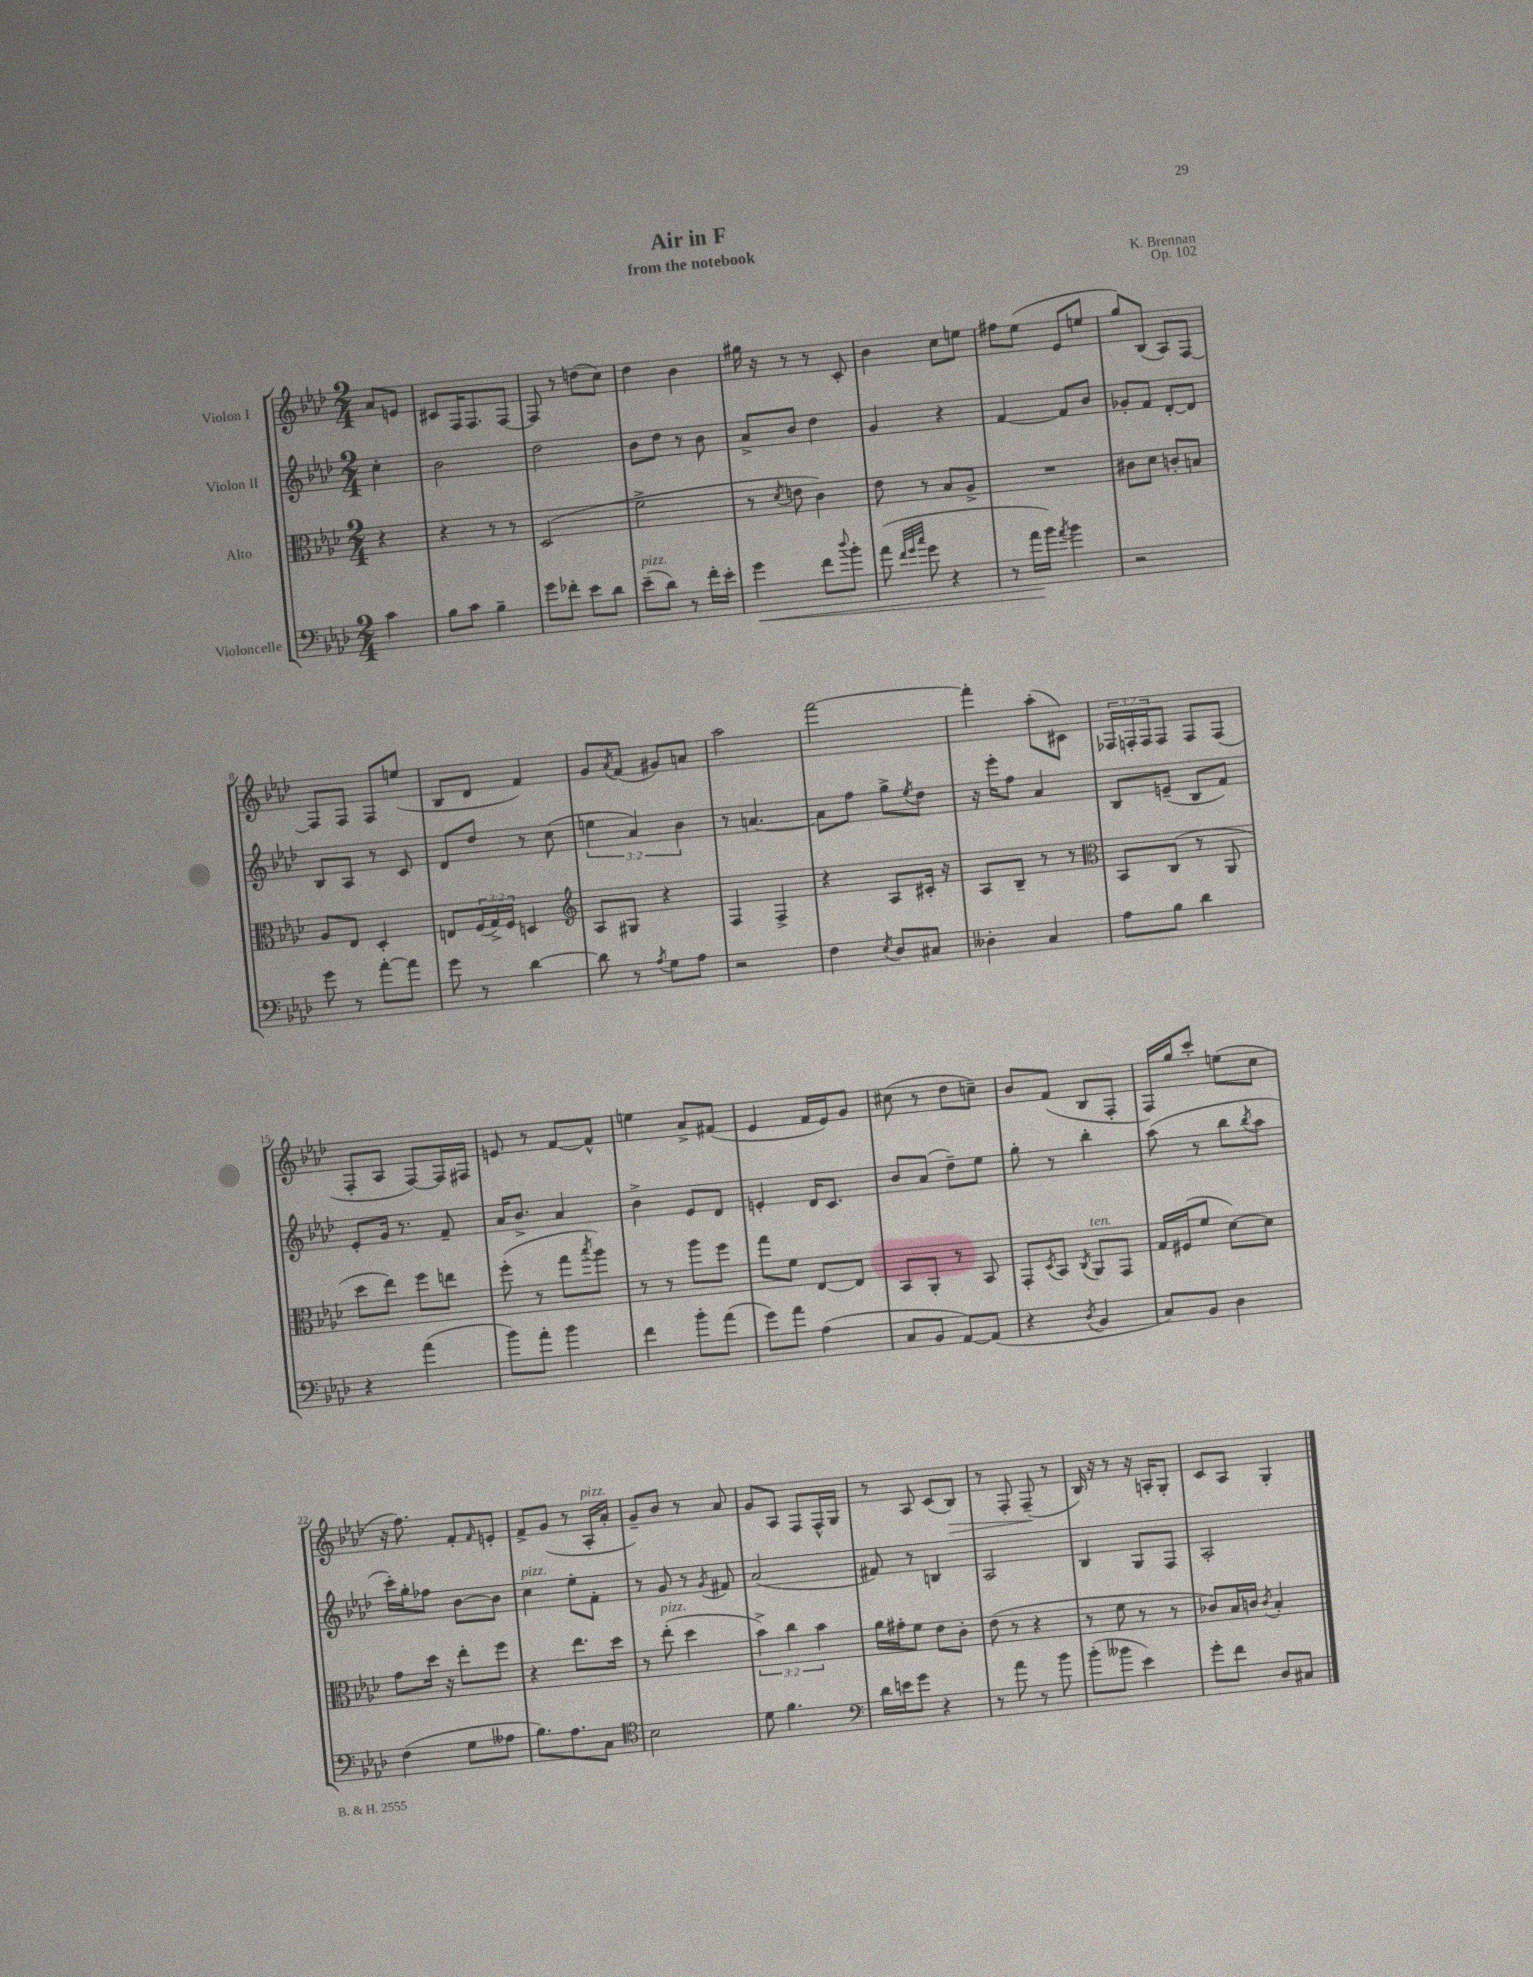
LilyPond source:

\header { title = "Air in F" composer = "K. Brennan" subtitle = "from the notebook" opus = "Op. 102" }
<<
\new StaffGroup <<
\new Staff = "s0" \with { instrumentName = "Violon I" } {
    \clef treble \key aes \major \numericTimeSignature \time 2/4 \override Staff.TupletNumber.text = #tuplet-number::calc-fraction-text \partial 4
    aes'8 e'8 |
    cis'8 f16 f8. f8~ |
    f8 r8 d''8( c''8) |
    des''4 bes'4 |
    gis''16 r16 r8 r8 c'8-. |
    bes'4 c''8 e''8 |
    fis''8 ees''8( ees'8 e''8 |
    g''8) bes8( aes8) f8~ |
    f8 f8 f8 e''8( |
    bes8 des'8 f'4) |
    g'8 \acciaccatura { aes'8 } f'8( gis'8) a'8 |
    aes''2 |
    f'''2~ |
    f'''4-. aes''8-.( cis'8) |
    \tuplet 3/2 { fes16 f16-. f16 } f8 f8 f8( |
    f8-. aes8 f8~) f16 fis16 |
    e'8 r8 f'8~ f'8-^ |
    e''4 aes'8-> fis'8( |
    ees'4 f'16 ees'16) g'8 |
    cis''8( r8 des''8 c''8--) |
    bes'8 f'8( bes8 f8-. |
    f16) g''16 c'''8-. e''8( c''8 |
    r16 f''8.) f'8-. \grace { f'16 } e'8-. |
    f'8-> g'8( r8 aes16-.^\markup { \italic "pizz." } aes'16-. |
    g'8--) bes'8 r8 aes'8 |
    g'8 aes8 f8 f16-^ g16 |
    r8 aes8 c'8( bes8\>) |
    r8 f8-. f8--\!( r8 |
    bes16) r16 r8 r16 a16-. g8-. |
    c'8 aes8 g4-. \bar "|." |
}
\new Staff = "s1" \with { instrumentName = "Violon II" } {
    \clef treble \key aes \major \numericTimeSignature \time 2/4 \override Staff.TupletNumber.text = #tuplet-number::calc-fraction-text \partial 4
    c''4-. |
    bes'2 |
    des''2 |
    bes'8 des''8 r8 bes'8 |
    aes'8-> bes'8 des''4 |
    g'4 r4 |
    f'4~ f'8 bes'8 |
    ges'8-. f'8 des'8~-. des'8 |
    bes8 aes8 r8 c'8 |
    des'8 des''8 r8 c''8( |
    \tuplet 3/2 { e''4 aes'4) bes'4 } |
    r8 a'4.~ |
    a'8 f''8 g''8-> \acciaccatura { ees''8 } des''8 |
    r16 ees'''16-. f''8 aes'4 |
    bes8 e'8--( bes8 f'8) |
    ees'8-. g'16 r8. f'8-- |
    aes'16 bes'8.-> aes'4 |
    bes'4-> ees'8 des'8 |
    e'4-. des'16 c'8. |
    bes'8 aes'8( des''8--) ees''8 |
    g''8-. r8 bes''4-. |
    aes''8( r8 bes''8 \acciaccatura { bes''8 } aes''8 |
    c'''16-.) g''16-. fes''8 bes'8~ bes'8 |
    c''4^\markup { \italic "pizz." } ees''8-. f'8-. |
    r8 g'8 r8 \acciaccatura { g'8 } fis'8 |
    aes'2( |
    fis'8) r8 b4 |
    aes2 |
    bes4 g8 f8 |
    aes2-. \bar "|." |
}
\new Staff = "s2" \with { instrumentName = "Alto" } {
    \clef alto \key aes \major \numericTimeSignature \time 2/4 \override Staff.TupletNumber.text = #tuplet-number::calc-fraction-text \partial 4
    r4 |
    r4 r8 r8 |
    des2( |
    f'2-> |
    r8 \acciaccatura { des'8 } e'8 c'4) |
    ees'8 r8 bes8 aes8-> |
    R2 |
    cis'8 des'8 c'8-. b8 |
    aes8 ees8 des4-. |
    e8 \tuplet 3/2 { f16( g16->) f16 } d4 |
    \clef treble aes8 gis8 r4 |
    f4 f4-> |
    r4 aes8 cis'16-. r16 |
    aes8 bes8-- r8 r8 |
    \clef alto bes,8 c8( r8 aes,8 |
    des''8 ees''8) f''8 e''8 |
    f''8-.( r8 g''8 \acciaccatura { bes''8 } aes''8) |
    r8 r8 aes''8 f''8 |
    g''8 f'8 ees8~ ees8 |
    bes,8 aes,8-. r8 bes,8 |
    g,8-. \acciaccatura { des8 } bes,8 \acciaccatura { c8 } aes,8^\markup { \italic "ten." } g,8 |
    g16 fis16( f'8 des'8~) des'8 |
    g'8 des''16 r16 ees''8-. f''8 |
    r4 ees''8. des''16 |
    r8 ees''8-.^\markup { \italic "pizz." }( des''4 |
    \tuplet 3/2 { bes'4->) c''4 bes'4 } |
    aes'16 gis'16-. f'8 ees'8 c'8-. |
    ees'8( r8 r4 |
    r8 f'8 r8 r8 |
    ces'8) bes16 c'16 \acciaccatura { c'8 } bes4-. \bar "|." |
}
\new Staff = "s3" \with { instrumentName = "Violoncelle" } {
    \clef bass \key aes \major \numericTimeSignature \time 2/4 \partial 4
    c'4 |
    bes8 c'8 bes4-- |
    g'8 fes'8-. ees'8 des'8 |
    ees'8--^\markup { \italic "pizz." }( des'8) r8 f'16-. ees'16-. |
    g'4\< f'8 \appoggiatura { des''8 } bes'8-. |
    aes'8( \grace { f'32 g'32 c''32 } g'8 r4 |
    r8 aes'16\! bes'16) \acciaccatura { aes'8 } bes'4 |
    r2 |
    g'8 r8 aes'8~-. aes'8 |
    g'8 r8 des'4~ |
    des'8 r8 \acciaccatura { aes8 } g8 aes8 |
    r2 |
    f4 \acciaccatura { ees8 } des8 cis8 |
    deses4-. c4 |
    aes8 bes8 des'4 |
    r4 aes'4( |
    bes'8) aes'8-. bes'4 |
    f'4 bes'8-. aes'8( |
    g'8) aes'8 aes4( |
    c8 bes,8 aes,8~) aes,8( |
    r4 \acciaccatura { des8 } bes,4 |
    c8) bes,8 des4 |
    f4( g8 aeses8 |
    bes8.) aes8. c8 |
    \clef tenor bes2 |
    des'8 f'4. |
    \clef bass des'16 e'16 g'8 r4 |
    r8 aes'8 r8 bes'8 |
    bes'8-.( beses'8 ees'4) |
    g'8-. f'8 des8 cis8 \bar "|." |
}
>>
>>
